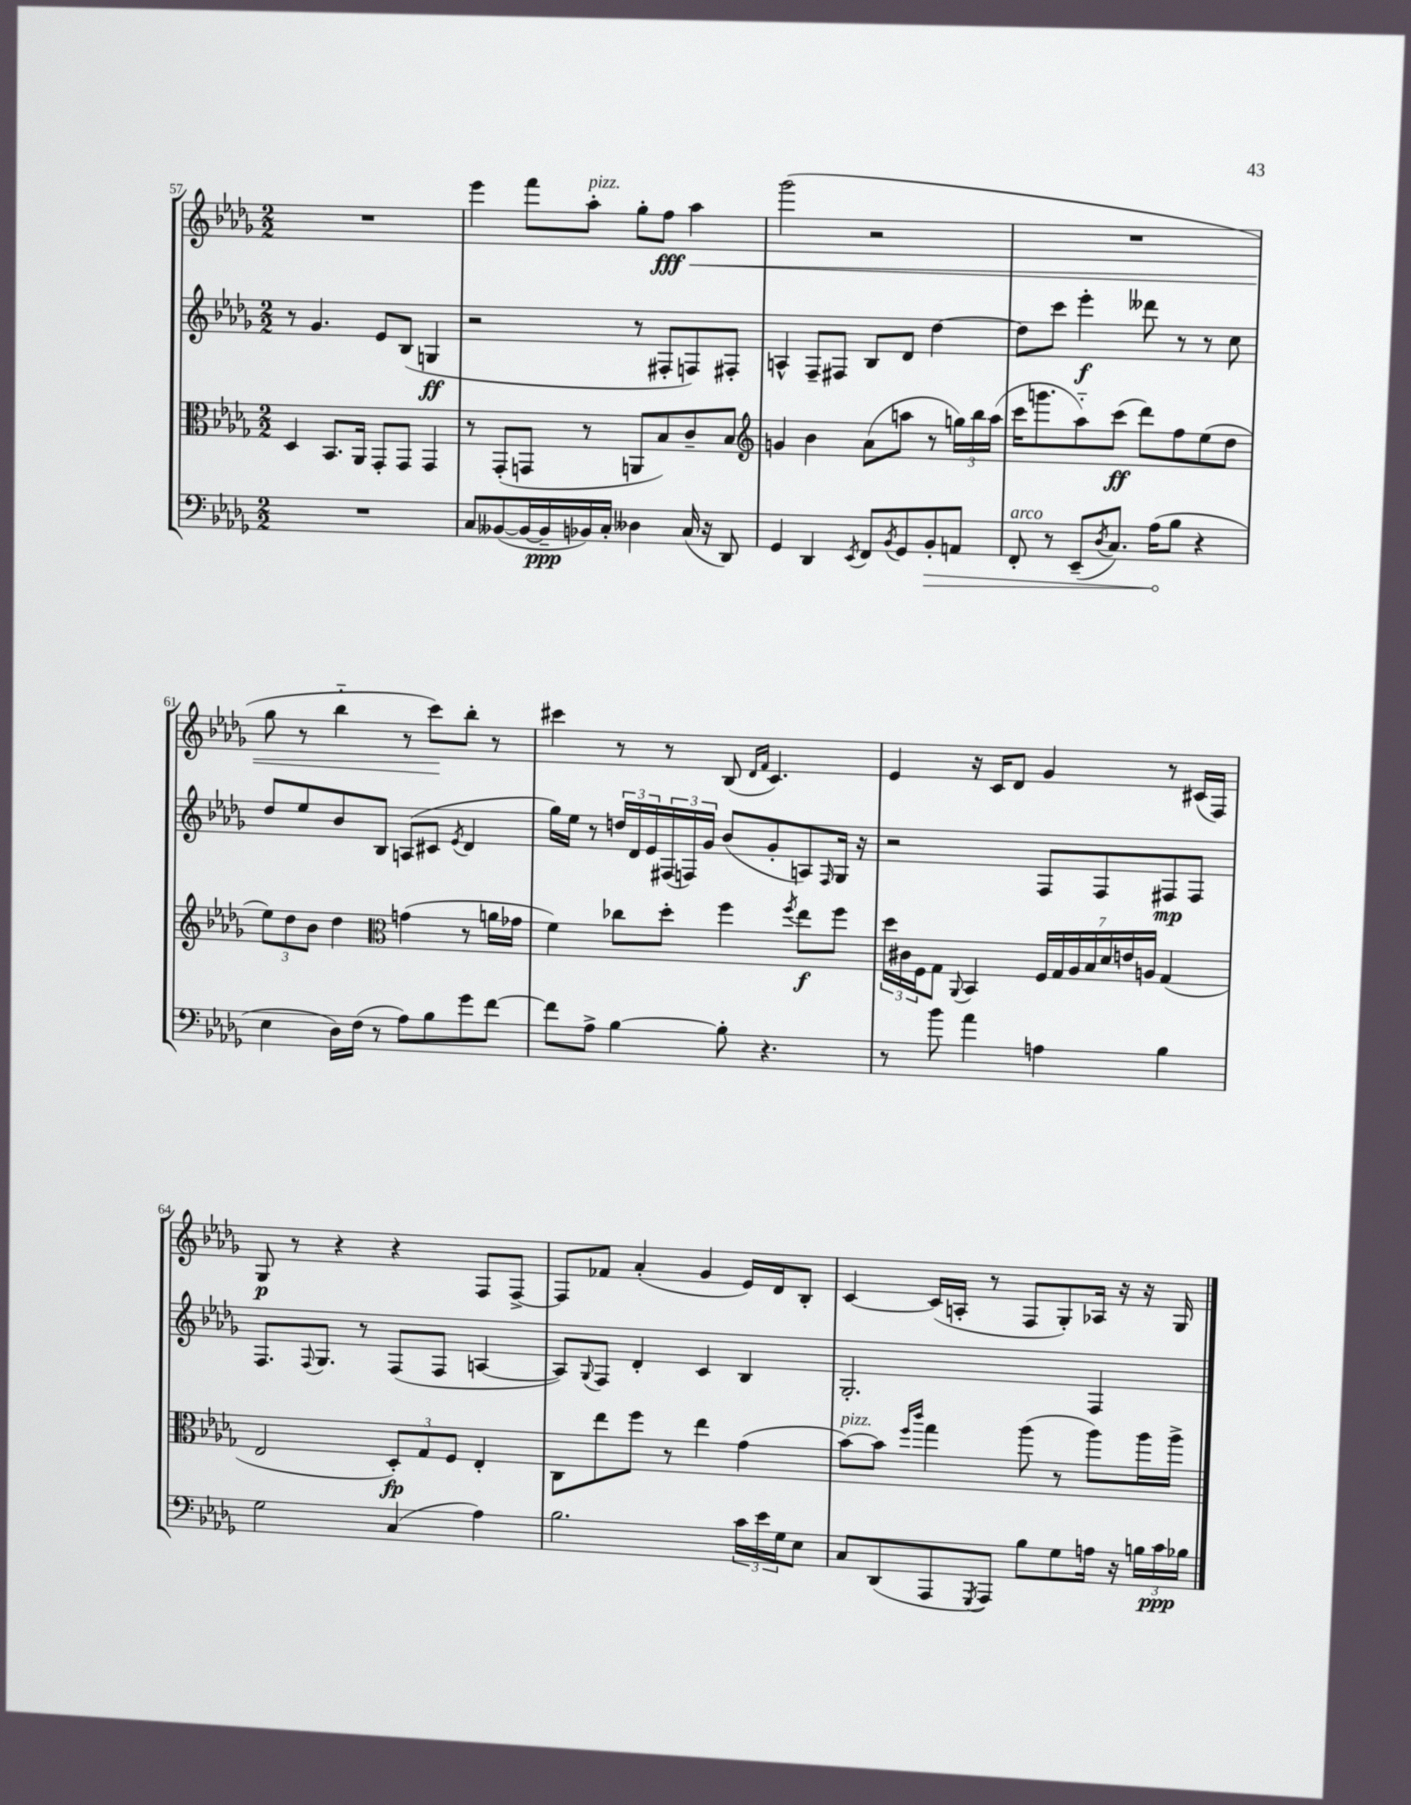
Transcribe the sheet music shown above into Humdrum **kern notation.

**kern	**kern	**kern	**kern
*staff4	*staff3	*staff2	*staff1
*clefF4	*clefC3	*clefG2	*clefG2
*k[b-e-a-d-g-]	*k[b-e-a-d-g-]	*k[b-e-a-d-g-]	*k[b-e-a-d-g-]
*M2/2	*M2/2	*M2/2	*M2/2
1r	4D-	8r	1r
.	.	4.g-	.
.	8.BB-	.	.
.	16AA-	.	.
.	8GG-'	8e-	.
.	8GG-	(8B-	.
.	4GG-	4G	.
=	=	=	=
8C	8r	2r	4eee-
([8BB--	(8GG-'	.	.
16BB--_	8GG	.	8fff
16BB--~]	.	.	.
16BB-)	8r	.	8aa-'
16C'	.	.	.
4D--	8AA	8r	8gg-'
.	8B-)	8F#'	8ff
(16C	8c~	8F)	4aa-
16r	.	.	.
8DD-)	8B-	8F#'	.
=	=	=	=
*	*clefG2	*	*
4GG-	4g	4A^^	(2ggg-
4DD-	4b-	8F~	.
.	.	8F#	.
8qEE-	.	.	.
8FF	(8a-	8B-	2r
8qBB-	.	.	.
8GG-	8aa	8d-	.
8BB-'	8r	[4dd-	.
8AA	24gg)	.	.
.	24bb-	.	.
.	(24aa	.	.
=	=	=	=
8FF'	16ccc	8dd-]	1r
.	8.ggg	.	.
8r	.	8ccc	.
(8EE-~	8aa-'~)	4eee-'	.
8qD-	.	.	.
8.C)	(8ccc	.	.
.	8ddd-)	8ddd--	.
(16A-	.	.	.
8B-	8ff	8r	.
4r	(8ee-	8r	.
.	8dd-	8cc	.
=	=	=	=
4E-	12ee-)	8dd-	8gg-
.	12dd-	.	.
.	.	8ee-	8r
.	12b-	.	.
16D-)	4dd-	8b-	4bb-'~
(16F	.	.	.
8r	.	8B-	.
*	*clefC3	*	*
8A-)	(4g	(8A	8r
8B-	.	8c#	8ccc)
.	.	8qe-	.
8g-	8r	4d-	8bb-'
[8f	16a	.	8r
.	16g-	.	.
=	=	=	=
8f]	4f)	16gg-)	4ccc#
.	.	16ee-	.
8A-^	.	8r	.
[4B-	8cc-	24dd	8r
.	.	24d-	.
.	.	24e-	.
.	8dd-'	(24F#	8r
.	.	24F)	.
.	.	24g-	.
8B-']	4ff	(8b-	(8B-
.	.	.	16qqd-
.	.	.	16qqf
4.r	.	8g-'	4.c)
.	8qff	.	.
.	8ee-	8A)	.
.	.	16qqF	.
.	8ff	16G-	.
.	.	16r	.
=	=	=	=
8r	24dd-	2r	4e-
.	24c#	.	.
.	24F	.	.
8b-	8G-	.	.
.	8qqAA-	.	.
4a-	4BB-	.	16r
.	.	.	16c
.	.	.	8d-
4A	28F	8F	4g-
.	28G-	.	.
.	28A-	.	.
.	28B-	.	.
.	.	8F	.
.	28d-	.	.
.	28e	.	.
.	28A	.	.
4B-	(4G-	8F#	8r
.	.	8F#	(16c#
.	.	.	16F)
=	=	=	=
2G-	2E-	8.F	8G-
.	.	.	8r
.	.	8qqF	.
.	.	8.G-	.
.	.	.	4r
.	.	8r	.
(4C	12D-')	(8F	4r
.	12G-	.	.
.	.	8F	.
.	12F	.	.
4A-)	4E-'	[4A	8F
.	.	.	[8F^
=	=	=	=
2.B-	8C	8A])	8F]
.	.	8qqG-	.
.	8ee-	8F	8f-
.	8ff	4d-'	(4a-'
.	8r	.	.
.	4ee-	4c	4g-
24c	(4g-	4B-	16e-)
24e-	.	.	.
.	.	.	16d-
24G-	.	.	.
8E-	.	.	8B-'
=	=	=	=
8C	[8b-)	2.G-'	[4c
(8DD-	8b-]	.	.
.	16qqff	.	.
.	16qqccc	.	.
8AAA-	4gg-	.	(16c]
.	.	.	16A'
8qGGG-	.	.	.
8AAA-)	.	.	8r
8B-	(8aa-	.	8F
8G-	8r	.	8G-')
16A	8aa-)	4F	16A-
16r	.	.	16r
24B	16aa-	.	16r
24c	.	.	.
.	16aa-^	.	16G-
24B-	.	.	.
==	==	==	==
*-	*-	*-	*-
